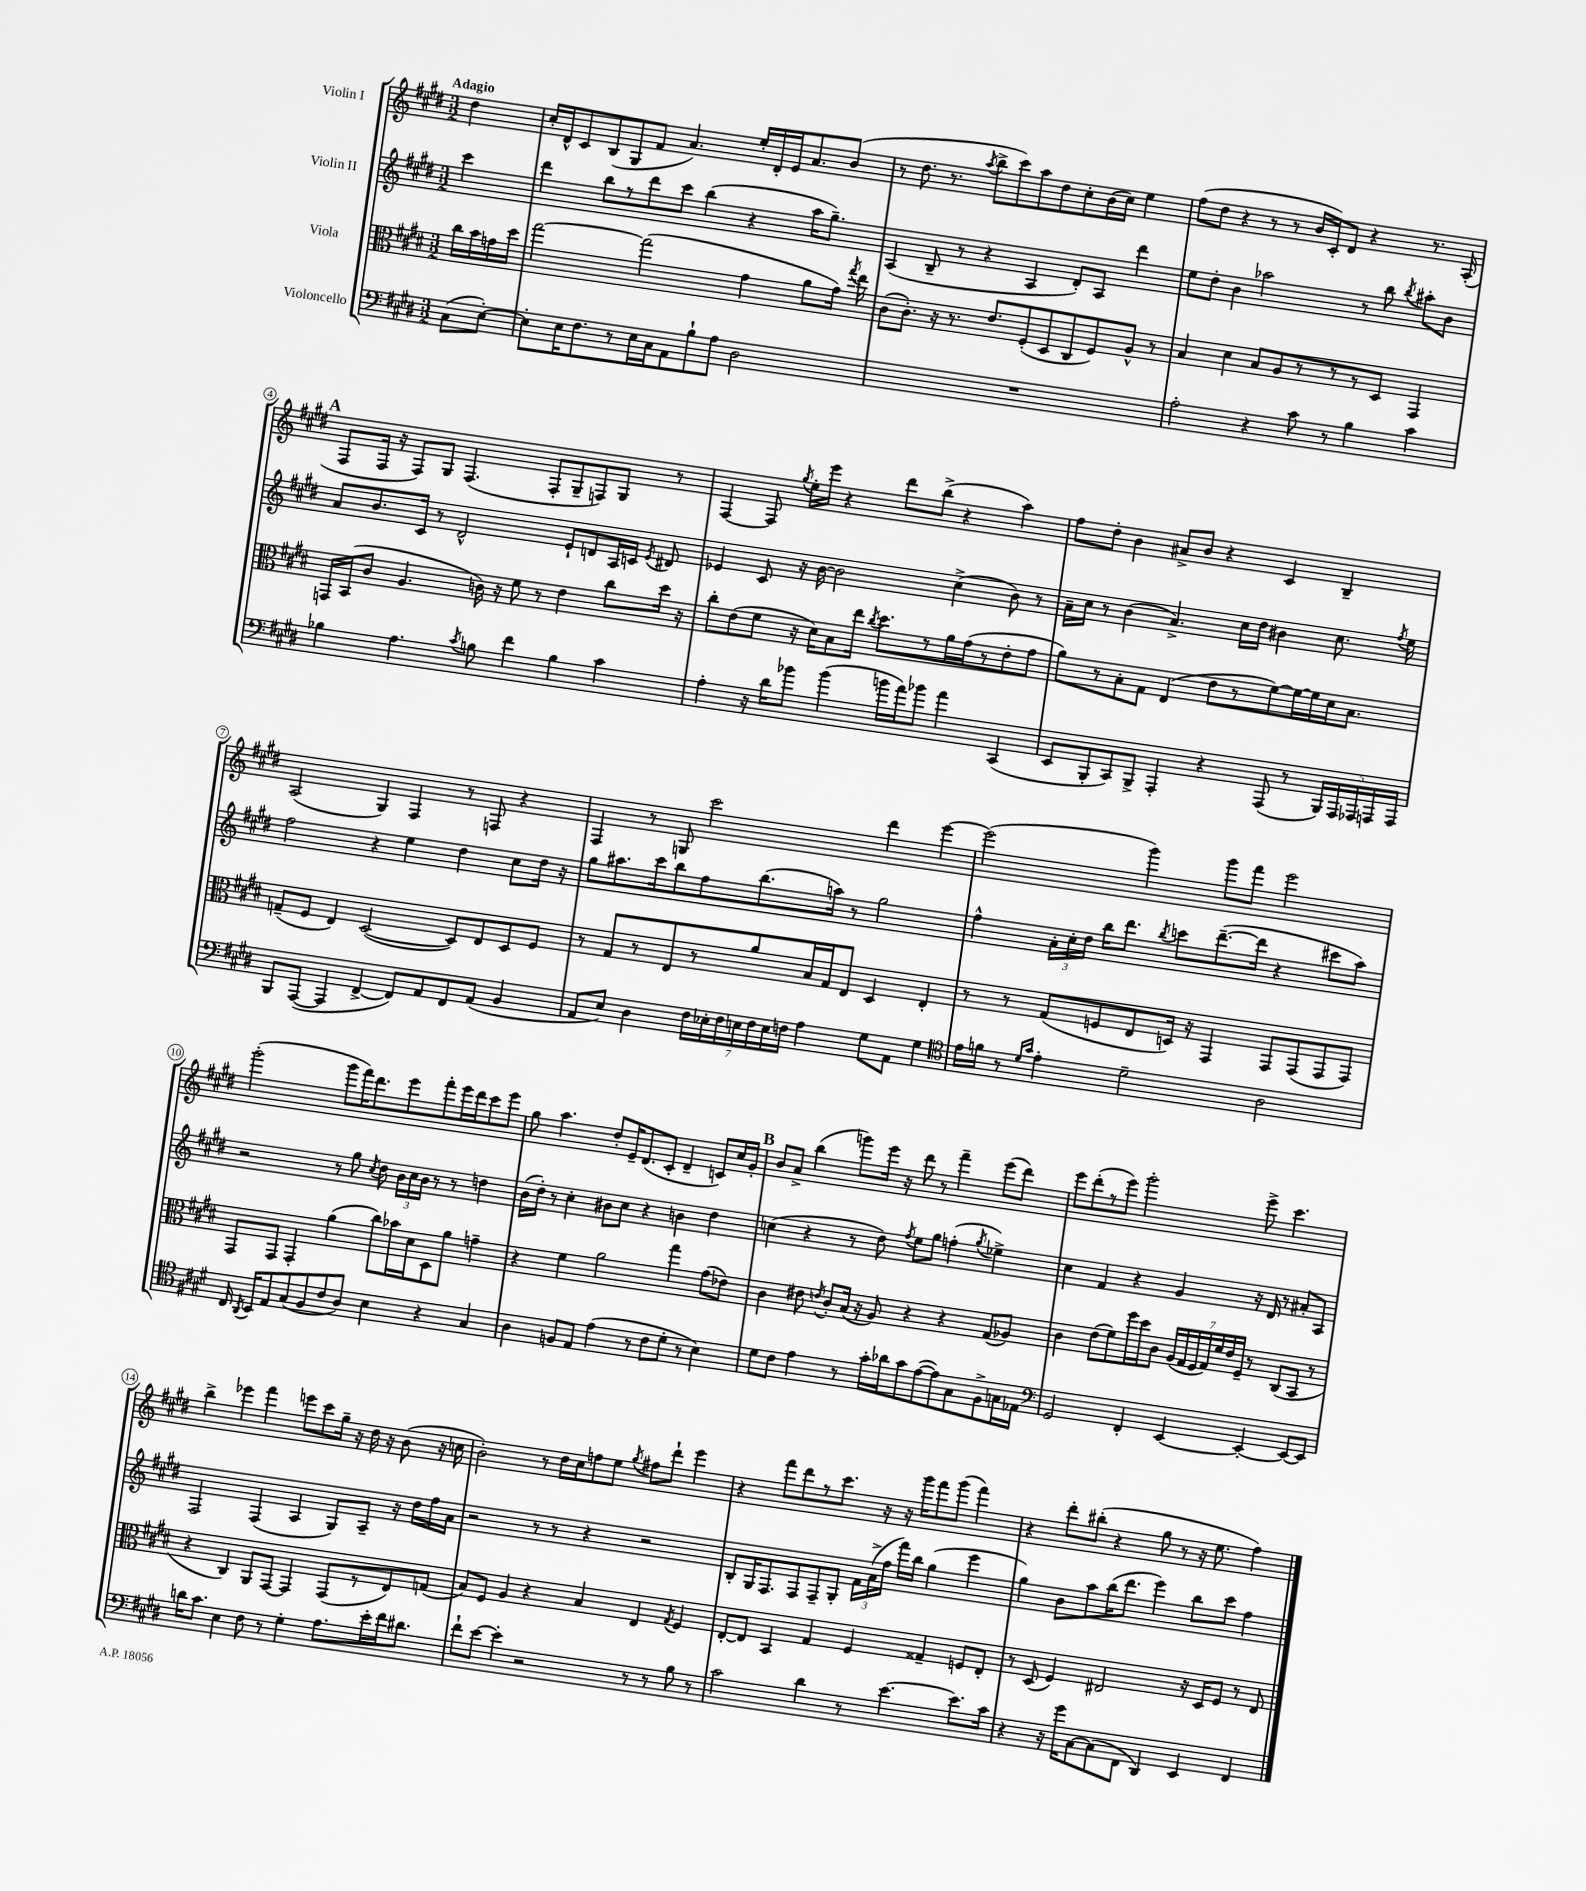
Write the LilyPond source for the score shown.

<<
\new StaffGroup <<
\new Staff = "s0" \with { instrumentName = "Violin I" } {
    \clef treble \key e \major \numericTimeSignature \time 3/2 \partial 4 \tempo "Adagio"
    \autoBeamOff dis''4 |
    cis''16[-. dis'16-^ cis'8 b8( gis8 fis'8] a'4.) e''16[-. dis'16-. e'16 a'8. b'8]( |
    r8 dis''8. r8. \acciaccatura { a''8 } b''8[-> cis'''8) a''8 dis''8 cis''8-. b'16( cis''16]) e''4 |
    fis''8[( dis''8] r4 r8 r8 b'16[ cis'16-.) dis'8] r4 r8. a16-.( |
    \mark \markup { \bold "A" } fis8[ fis16] r16 fis8[) gis8] fis4.( fis8[-. gis8-- f8) gis8] r8 |
    fis4~ fis8 \acciaccatura { gis''8 } e''16[-. e'''16] r4 dis'''8[ b''8]->( r4 a''4) |
    fis''8[ dis''8]-. b'4 ais'8[-> b'8] r4 cis'4 b4-- |
    a2( gis4) fis4 r8 f8 r4 |
    fis4 r8 g8 cis'''2 dis'''4 e'''4~ |
    e'''2( gis'''4) gis'''8[ fis'''8] e'''2 |
    gis'''2-.( gis'''8[ fis'''16) dis'''8. e'''8 fis'''8-. e'''16 dis'''16 cis'''8 e'''8] |
    gis''8 a''4. dis''8[-. e'16-- dis'8.( cis'8]-. dis'4-- c'8[) cis''16 gis'16]-. |
    \mark \markup { \bold "B" } b'8[ a'8]-> b''4( g'''8[) e'''16] r16 dis'''8 r8 fis'''4-- e'''8[( dis'''8]) |
    e'''8[ dis'''8-.( r8 e'''8]) gis'''2-. e'''8-> cis'''4. |
    b''4-> ees'''4 fis'''4 e'''8[ cis'''8 gis''16]-- r16 dis''16 r16 b'8( r16 c''16 |
    b'2-.) r8 dis''16[ cis''16 f''8 e''8] \acciaccatura { gis''8 } fis''8[ dis'''8]-! e'''4 |
    r4 fis'''8[ dis'''8 r8 cis'''8.] r16 r16 gis'''16[ fis'''8 gis'''8]( fis'''4) |
    r4 dis'''8[-. bis''8]-.( r4 gis''8 r8 r16 e''8. fis''4) \bar "|." |
}
\new Staff = "s1" \with { instrumentName = "Violin II" } {
    \clef treble \key e \major \numericTimeSignature \time 3/2 \partial 4
    \autoBeamOff cis'''4 |
    dis'''4 b''8[ r8 dis'''8 cis'''8] b''4( r4 a''16[ gis''8.]--) |
    a4( b8-- r8 r4 a4 dis'8[-.) a8] dis'''4 |
    e''8[ dis''8]-. b'4 aes''2 r8 b''8 \acciaccatura { b''8 } ais''8[-. b'8] |
    \mark \markup { \bold "A" } a'8[ b'8. cis'16] r8 dis'2-^ e'8[-! d'8 a16 c'16] \acciaccatura { e'8 } dis'8 |
    ees'4 cis'8 r16 b'16~ b'2 cis''4->( b'8) r8 |
    a'16[-- cis''16] r8 b'4( a'4.->) cis''16[ dis''16] bis'4 cis''8. \acciaccatura { fis''8 } e''16 |
    fis''2 r4 e''4 dis''4 cis''8[ dis''16] r16 |
    gis''8[ ais''8. cis'''16 b''8 fis''8 b''8.( a''16]) r8 gis''2 |
    fis''4-^ \tuplet 3/2 { a'16[-. cis''16-. dis''16] } b''16[ dis'''8.] \acciaccatura { b''8 } c'''8[ dis'''8.~--( dis'''16] r4 cis'''8[ a''8]) |
    r2 r8 gis''8 \acciaccatura { cis''8 } dis''8 \tuplet 3/2 { b'16[ cis''16 b'16] } r8 r8 d''4 |
    b'16[( dis''16]-.) r8 cis''4-. bis'8[ cis''8] r4 b'4 dis''4 |
    \mark \markup { \bold "B" } c''4( r4 r8 dis''8) \acciaccatura { fis''8 } e''8[ gis''8] f''4-.( \acciaccatura { gis''8 } ees''4->) |
    cis''4 fis'4 r4 gis'4 r16 dis'16 r8 ais'8[-. a8] |
    fis2 fis4( a4 gis8[) a8]-- r16 dis''16[ fis''16 a'16] |
    r2 r8 r8 r4 r2 |
    b8[-. gis16 fis8. fis8 fis8-- gis8]-. \tuplet 3/2 { fis'16[ a'16->( fis''16] } fis'''16[) b''16] gis''4( e'''4 |
    gis''4) b'8[ a''8 b''16( dis'''8.] e'''4) b''8[ cis'''8] fis''4 \bar "|." |
}
\new Staff = "s2" \with { instrumentName = "Viola" } {
    \clef alto \key e \major \numericTimeSignature \time 3/2 \partial 4
    \autoBeamOff cis''16[ b'16 g'16 dis''16] |
    gis''2~ gis''2( gis'4 a'8[ gis'16]) \acciaccatura { gis''8 } e''16 |
    cis'8[( cis'8.]-.) r16 r8. e'8.[ fis8-.( dis8 cis8 fis8) a8]-^ r8 |
    b4 dis'4 b8[ a8 r8 r8 r8 dis8] gis,4 |
    \mark \markup { \bold "A" } g,16[ b,16( cis'8] a4. c'16) r16 fis'8 r8 e'4 cis''8[ dis''16] r16 |
    cis''8[-. e'8( fis'8] r16 dis'16[) b8 e''16] \acciaccatura { cis''8 } dis''8.[ r8 a'16 gis'16( r8 e'8-. gis'8] |
    a'8[) r8 b8-. gis8] e4( e'8[ r8 fis'8~) fis'16~ fis'16 dis'16 b8.] |
    g8[--( fis8] e4) dis2~( dis8[) e8 dis8 fis8] |
    r8 gis8[ r8 e8 r8 a'8 b16 gis16 e8] dis4 e4-. |
    r8 r8 gis8[( f8 e8 d16]) r16 gis,4 gis,8[ gis,8( gis,8 gis,8]) |
    gis,8[ gis,8] gis,4-. a'4( cis''8[) bes'16 dis'16 dis8 a'8] g'4-- |
    r4 fis'4 a'2 gis''4 gis'8[( ees'8]) |
    \mark \markup { \bold "B" } cis'4 eis'8 \acciaccatura { e'8 } cis'8[-. b16]( r16 a8) r4 r4 gis8[( aes8]) |
    cis'4 e'8[( fis'8) fis''16 dis''16 cis'8] \tuplet 7/4 { a16[( gis16 fis16 gis16) fis'16 e'16 fis16]-- } r8 cis8[( b,8] r8 |
    r4 cis4) a,8[ gis,8]~ gis,4 gis,8[( r8 e8) g8]( |
    b8[) fis8] a4 r4 b4 e4 \acciaccatura { gis8 } fis4 |
    e8[~-. e8] b,4 gis4 fis4 gisis4-- f8[ e8]-. |
    r8 dis8( fis4) eis2 r16 dis16[ fis8] r8 eis8 \bar "|." |
}
\new Staff = "s3" \with { instrumentName = "Violoncello" } {
    \clef bass \key e \major \numericTimeSignature \time 3/2 \partial 4
    \autoBeamOff cis8[( e8]~-.) |
    e8[-. e16 fis8. r8 e16 cis16 a,8 b8-! a8] dis2 |
    R1. |
    a2-. r4 cis'8 r8 b4 cis'4 |
    \mark \markup { \bold "A" } bes4 a4. \acciaccatura { cis'8 } b8 fis'4 b4 cis'4 |
    a4-. r16 dis'16[ bes'8] bes'4( b'16[ a'16) bes'8] a'4 cis,4( |
    e,8[ b,,8-. cis,8) b,,8]-> a,,4-. r4 a,,8( r8 \tuplet 5/4 { b,,16[) a,,16 aes,,16 a,,16 a,,16] } |
    b,,8[ a,,8]~( a,,4 fis,4~-> fis,8[) a,8 fis,8 a,8]( b,4 |
    a,8[ e8]) dis4 \tuplet 7/4 { fis16[ ees16-. fis16 e16 fis16 e16 f16] } a4 gis8[ a,8] gis4 |
    \clef tenor e'16[ f'16] r8 \grace { dis'16[ gis'16] } e'4-. dis'2-- a2 |
    cis16 \acciaccatura { a,8 } b,16[ e8 gis8( fis8 cis'8 a8]) b4 r4 gis4 |
    a4 f8[ e8] e'4( r8 cis'8[ dis'8]-. r8 b4) |
    \mark \markup { \bold "B" } dis'8[ cis'8] e'4 r8 gis'16[-. aes'16 gis'8 e'8~( e'8) gis8 fis8-> g16 ees16] |
    \clef bass gis,2 fis,4-. e,4~ e,4~-. e,8[~ e,8] |
    d'16[ cis'8.] e4 fis8 r8 gis4-. a8.[ e'16-. fis'16 dis'8.] |
    fis'8[-! e'8]~ e'4-. r2 r8 r8 b8 r8 |
    cis'2 dis'4 r8 e'4.~ e'8.[ cis'16] |
    r4 r16 gis'16[ cis8~ cis8( fis,8] dis,4) e,4 fis,4 \bar "|." |
}
>>
>>
\layout { \context { \Score \override BarNumber.stencil = #(make-stencil-circler 0.1 0.3 ly:text-interface::print) } }
